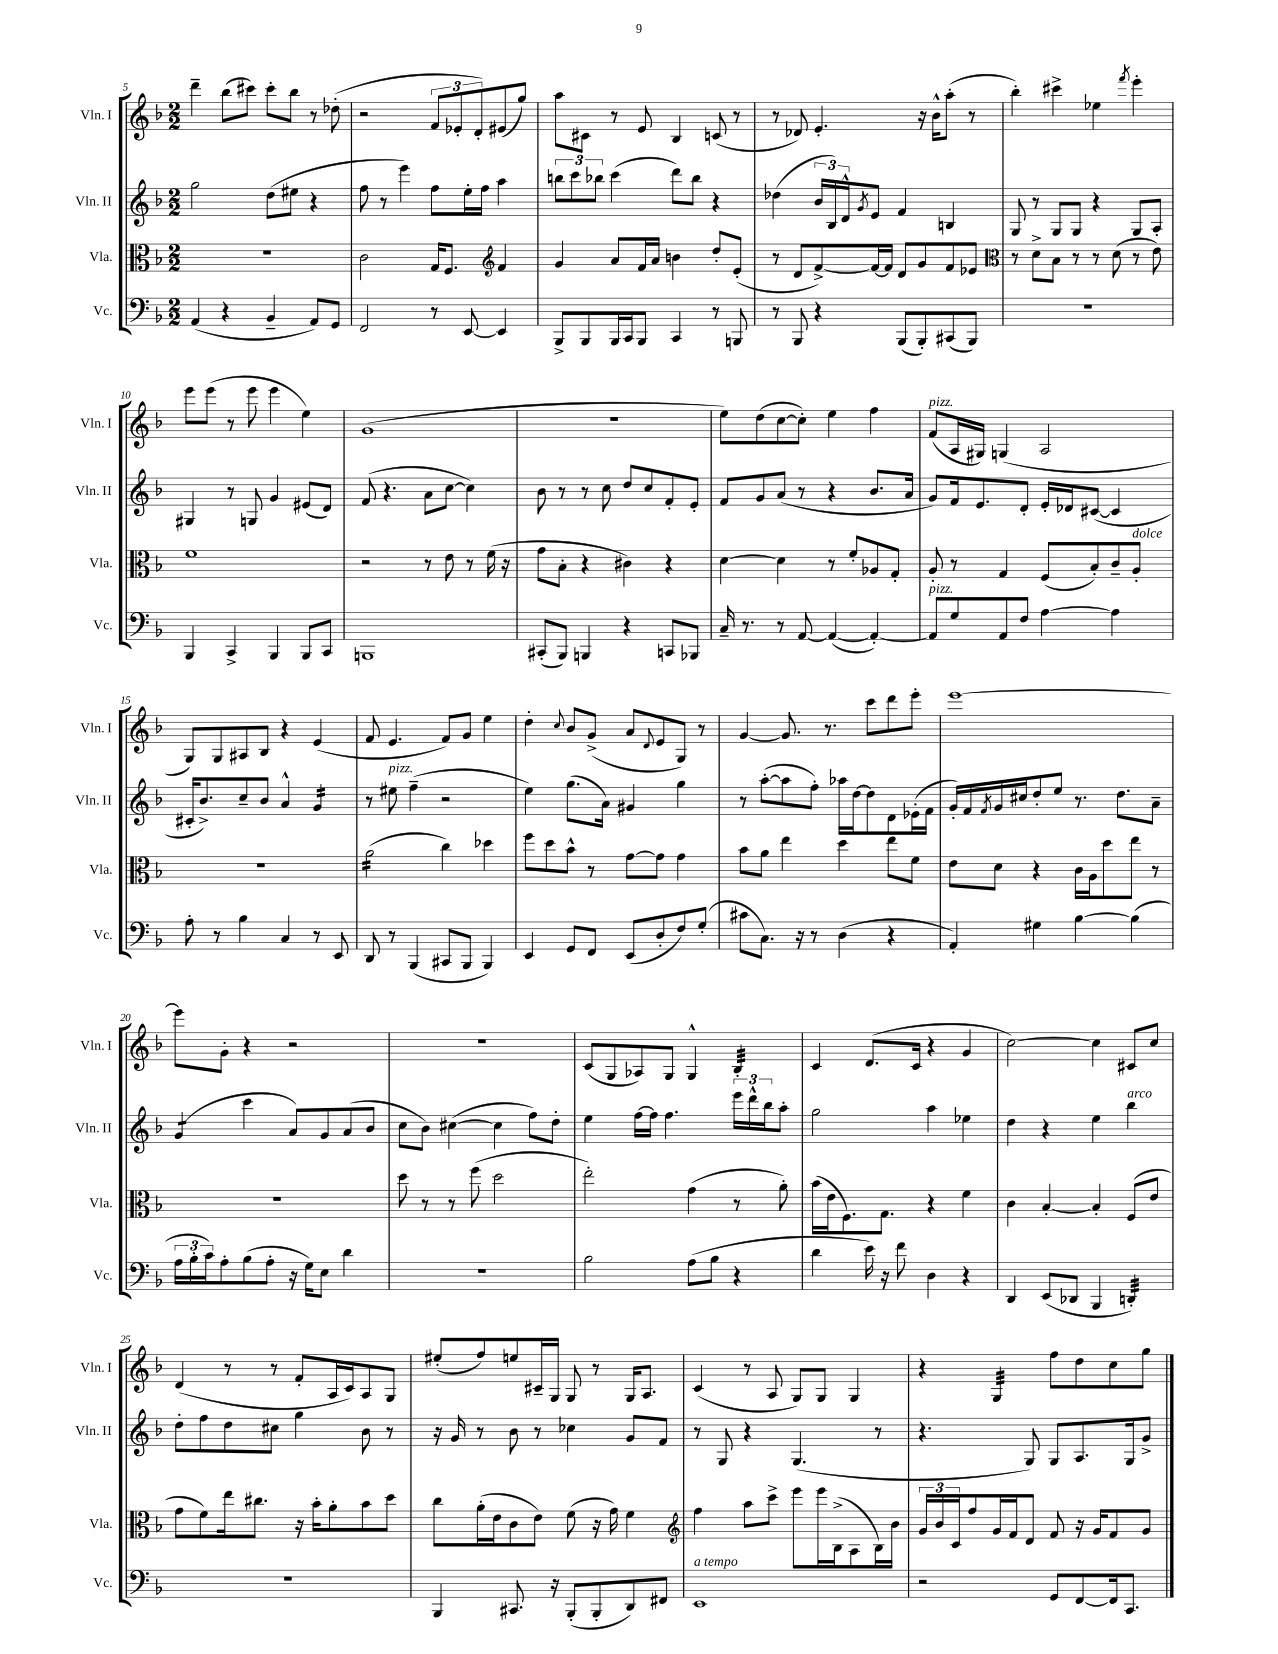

**kern	**kern	**kern	**kern
*staff4	*staff3	*staff2	*staff1
*clefF4	*clefC3	*clefG2	*clefG2
*k[b-]	*k[b-]	*k[b-]	*k[b-]
*M2/2	*M2/2	*M2/2	*M2/2
(4AA	1r	2gg	4ddd~
4r	.	.	(8bb-
.	.	.	8ccc#)
4BB-~	.	(8dd	8ccc#'
.	.	8ee#	8bb-
8AA)	.	4r	8r
8GG	.	.	(8dd-'
=	=	=	=
2FF	2c	8ff	2r
.	.	8r	.
.	.	4eee)	.
8r	16G	8ff	12f
.	8.F	.	.
.	.	.	12e-'
[8EE	.	16ee'	.
.	.	.	12d')
.	.	16ff	.
*	*clefG2	*	*
4EE]	4f	4aa	(8e#
.	.	.	8gg)
=	=	=	=
8BBB-^	4g	12bb	8aa
.	.	12ccc	.
8BBB-	.	.	8c#
.	.	12bb-	.
16BBB-	8a	(4ccc	8r
16CC	.	.	.
8BBB-	16f	.	8e
.	16a	.	.
4CC	4b	8ddd)	4B-
.	.	8bb-	.
8r	8dd'	4r	(8c
8BBB	(8e'	.	8r
=	=	=	=
8r	8r	(4dd-	8r
8BBB-	8d	.	8d-)
4r	[8f^)	24b-	4.e'
.	.	24B-)	.
.	.	24d^^	.
.	.	8qg	.
.	16f_	8e	.
.	16f]	.	.
(8BBB-	8d	4f	.
8BBB-')	8g	.	16r
.	.	.	16b-^^
(8CC#	8f	4B	(8aa'
8BBB-)	8e-	.	8r
=	=	=	=
*	*clefC3	*	*
1r	8r	8G	4bb-')
.	8d^	8r	.
.	8B-	8G	4ccc#^
.	8r	8G	.
.	8r	4r	4ee-
.	(8d	.	.
.	.	.	8qfff
.	8r	8G	4eee'
.	8e)	8A'	.
=	=	=	=
4BBB-	1f	4G#	8eee
.	.	.	(8eee
4CC^	.	8r	8r
.	.	8G	8eee
4BBB-	.	4g	4eee
8BBB-	.	(8e#	4ee)
8CC	.	8d)	.
=	=	=	=
1BBB	2r	(8f	(1g
.	.	4.r	.
.	8r	8a	.
.	8e	[8cc	.
.	8r	4cc])	.
.	(16f	.	.
.	16r	.	.
=	=	=	=
(8CC#'	8g	8b-	1r
8BBB-)	8B-'	8r	.
4BBB	4r	8r	.
.	.	8cc	.
4r	4c#)	8dd	.
.	.	8cc	.
8CC	4r	8f'	.
8BBB-	.	8e'	.
=	=	=	=
16C~	[4d	8f	8ee)
8.r	.	.	.
.	.	8g	(8dd
8r	4d]	(8a	[8cc
[8AA	.	8r	8cc'])
(4AA_	8r	4r	4ee
.	8f'	.	.
4AA'_)	8A-	8.b-	4ff
.	8G'	.	.
.	.	16a	.
=	=	=	=
8AA]	8A'	8g)	(8f
8G	8r	16f	16A
.	.	8.e	16G#)
8AA	4G	.	(4G
8F	.	8d'	.
[4A	(8F	16e'	2A
.	.	16d-	.
.	8B-')	([8c#	.
4A]	8c~	4c#]	.
.	8A'	.	.
=	=	=	=
8A'	1r	16c#'	8G)
.	.	8.b-^)	.
8r	.	.	8G
4B-	.	8cc~	8A#
.	.	8b-	8B-
4C	.	4a^^	4r
8r	.	4g	(4e
8EE	.	.	.
=	=	=	=
8DD	(2a	8r	8f
8r	.	8ee#	4.e
(4BBB-	.	(4ff~	.
8CC#	4cc)	2r	8f)
8BBB-	.	.	8g
4BBB-)	4dd-	.	4ee
=	=	=	=
4EE	8ff	4ee)	4dd'
.	8dd	.	.
.	.	.	8qqcc
8GG	8b-^^	(8.gg	8b-
8FF	8r	.	(8g^
.	.	16a)	.
(8EE	[8g	4g#	8a
.	.	.	8qqd
8D'	8g]	.	8e
8F)	4g	4gg	8G)
(8G'	.	.	8r
=	=	=	=
8c#	8b-	8r	[4g
8.C)	8a	([8aa'	.
.	4ee	8aa]	8.g]
16r	.	.	.
8r	.	8ff')	.
.	.	.	8.r
(4D	4dd	16aa-	.
.	.	[16dd	.
.	.	8dd]	8ccc
4r	8ee	8d	8ddd
.	8f	(16e-'	8eee'
.	.	16f	.
=	=	=	=
4AA')	8e	16g')	[1eee
.	.	16f	.
.	.	8qf	.
.	8d	16g	.
.	.	16cc#	.
4G#	4r	8dd'	.
.	.	8ee	.
[4B-	16c	8.r	.
.	16A	.	.
.	8dd	.	.
.	.	8.dd	.
(4B-]	8ee	.	.
.	8r	8a~	.
=	=	=	=
24A	1r	(4g	8eee]
24B-'	.	.	.
24c)	.	.	.
8A'	.	.	8g'
(8B-	.	4ccc	4r
8A'	.	.	.
16r	.	8a)	2r
16G)	.	.	.
8E	.	8g	.
4d	.	(8a	.
.	.	8b-	.
=	=	=	=
1r	8dd	8cc	1r
.	8r	8b-)	.
.	8r	([4cc#	.
.	(8ff	.	.
.	2dd	4cc#]	.
.	.	8ff)	.
.	.	8dd'	.
=	=	=	=
2B-	2ee')	4ee	(8c
.	.	.	8G
.	.	[16ff	8A-)
.	.	16ff]	.
.	.	4.ff	8G
(8A	(4g	.	4G^^
8B-	.	.	.
4r	8r	24eee	4B-'
.	.	24ddd^^	.
.	.	24bb-	.
.	8a')	8aa'	.
=	=	=	=
4d	(16b-	2gg	4c
.	16e	.	.
.	8.F)	.	.
16e)	.	.	(8.d
16r	8.G	.	.
8f	.	.	.
.	.	.	16c
4D	4r	4aa	4r
4r	4f	4ee-	4g
=	=	=	=
4DD	4c	4dd	[2cc)
(8EE	[4B-'	4r	.
8DD-	.	.	.
4BBB-	4B-']	4ee	4cc]
4DD')	(8F	4bb-	8c#
.	8e	.	8cc
=	=	=	=
1r	8g	8dd'	(4d
.	8f)	8ff	.
.	16ee	8dd	8r
.	8.cc#	.	.
.	.	8cc#	8r
.	16r	4gg	8f'
.	16b-'	.	.
.	8a'	.	16A
.	.	.	16c)
.	8b-	8b-	8A
.	8dd	8r	8G
=	=	=	=
4BBB-	8cc	16r	(8ee#'
.	.	16g	.
.	(16a'	8r	8ff)
.	16e	.	.
8.CC#	8c	8b-	8ee
.	8e)	8r	16c#~
16r	.	.	16G
(8BBB-'	(8f	4cc-	8G
8BBB-'	16r	.	8r
.	16g)	.	.
8DD)	4f	8g	16G
.	.	.	8.A
8FF#	.	8f	.
=	=	=	=
*	*clefG2	*	*
1EE	4ff	8r	(4c
.	.	8G	.
.	8aa	4r	8r
.	8ccc^	.	8A
.	8eee	(4.G	8G)
.	16eee	.	8G
.	(16B-^	.	.
.	8A	.	4G
.	16B-)	8r	.
.	16b-	.	.
=	=	=	=
2r	24g	4.r	4r
.	24b-	.	.
.	24c	.	.
.	8ff	.	.
.	16g	.	4G
.	16f	.	.
.	8d	8G)	.
8GG	8f	8G	8ff
[8FF	16r	8.A	8dd
.	16g	.	.
16FF]	8f	.	8cc
8.CC	.	16G	.
.	8g	8g^	8gg
==	==	==	==
*-	*-	*-	*-
